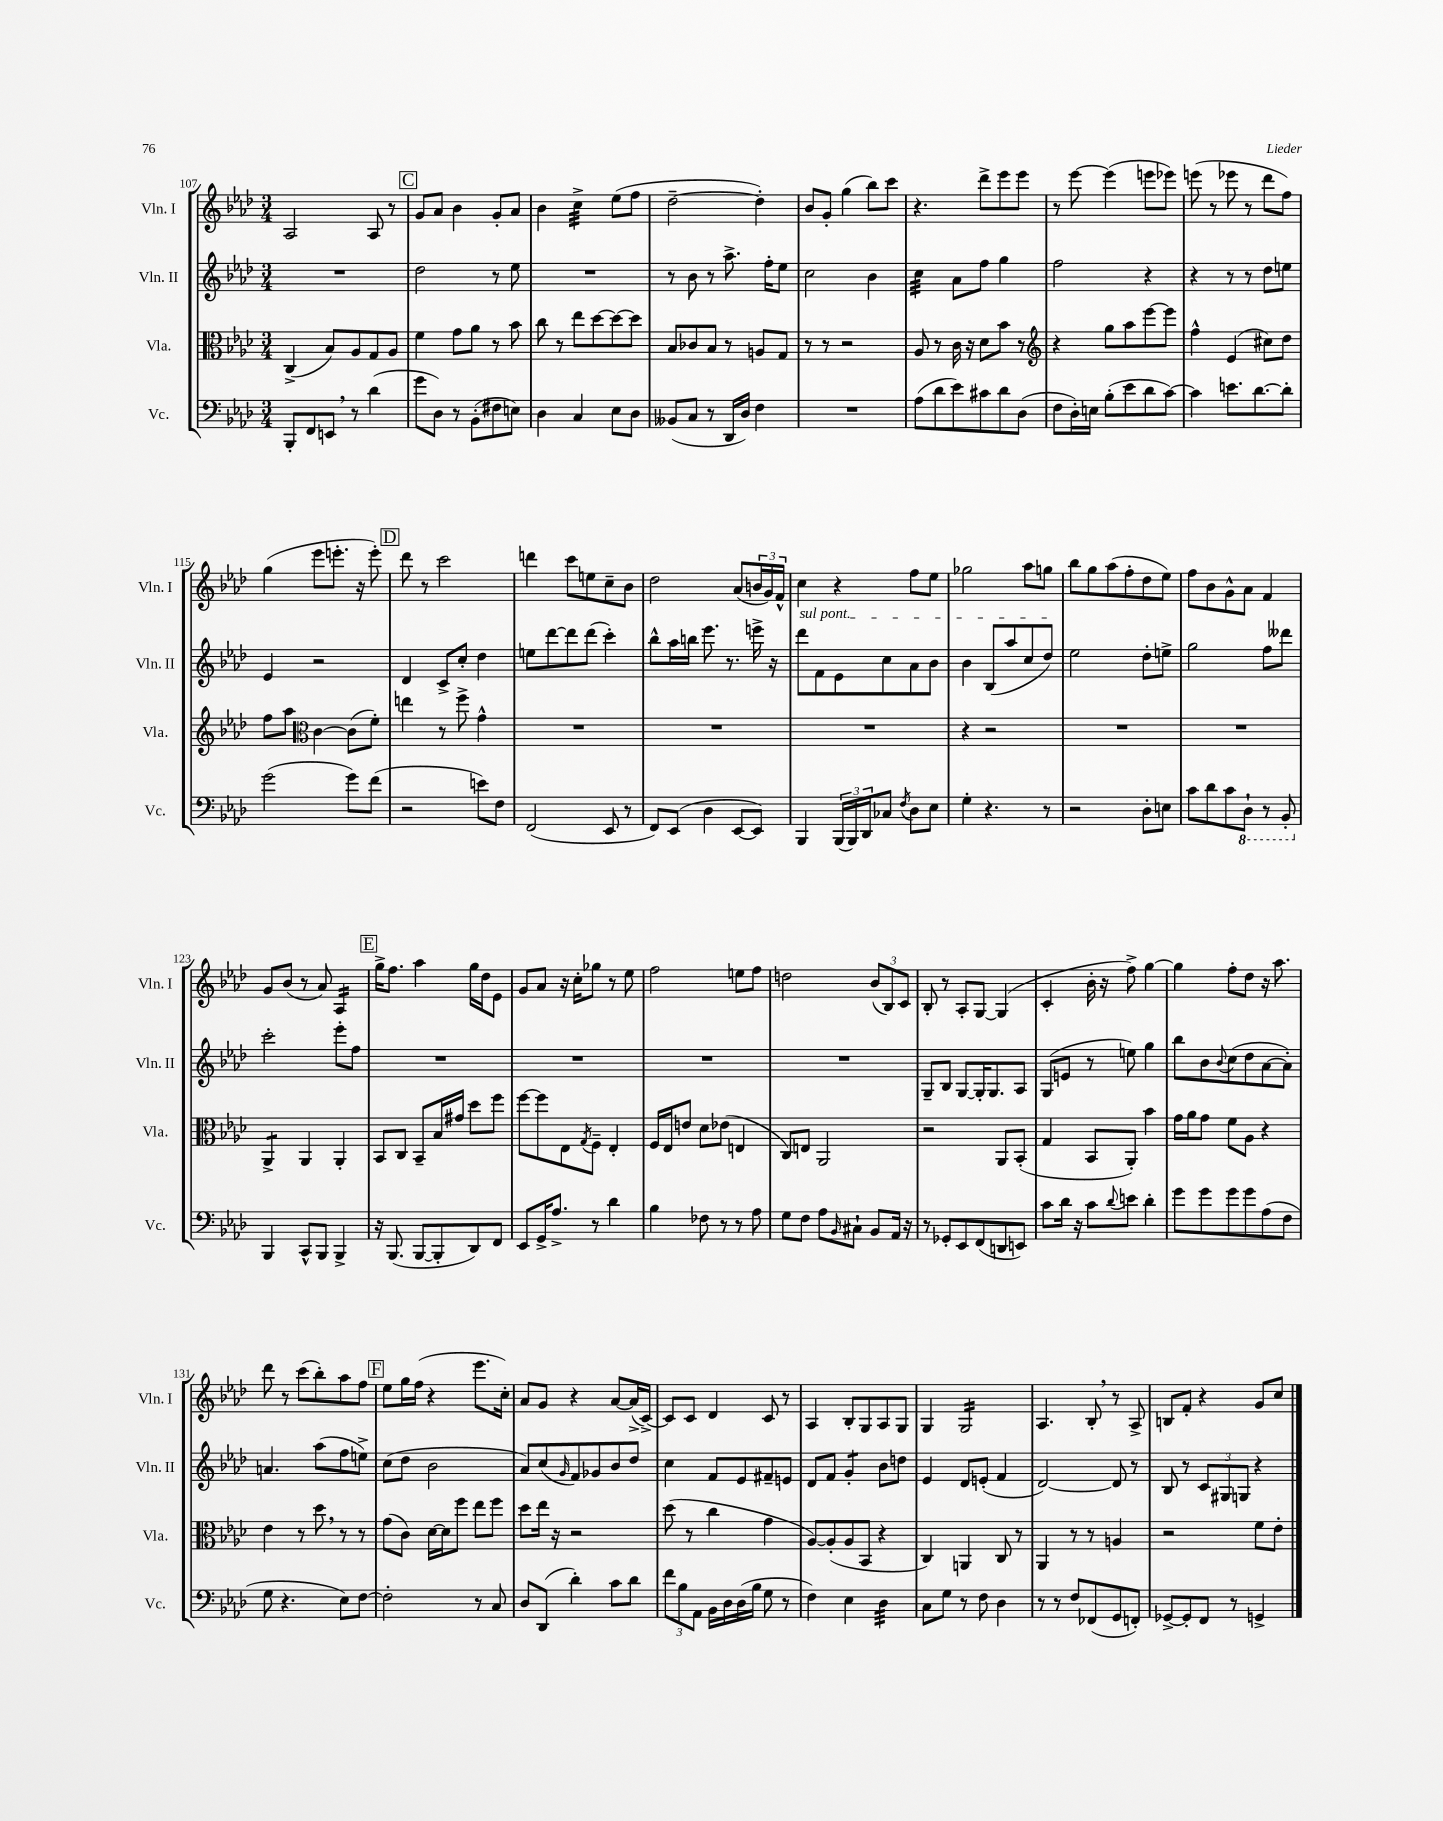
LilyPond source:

<<
\new StaffGroup <<
\new Staff = "s0" \with { instrumentName = "Vln. I" shortInstrumentName = "Vln. I" } {
    \clef treble \key aes \major \numericTimeSignature \time 3/4
    aes2 aes8 r8 |
    \mark \markup { \box "C" } g'8 aes'8 bes'4 g'8-. aes'8 |
    bes'4 c''4:32-> ees''8( f''8 |
    des''2~-- des''4-.) |
    bes'8 g'8-. g''4( bes''8) c'''8 |
    r4. des'''8-> ees'''8 ees'''8 |
    r8 ees'''8~ ees'''4( e'''8 ees'''8) |
    e'''8( r8 ees'''8 r8 des'''8 f''8) |
    g''4( ees'''8 e'''8.-. r16 e'''8-.) |
    \mark \markup { \box "D" } des'''8 r8 c'''2 |
    d'''4 c'''8 e''8 c''8-- bes'8 |
    des''2 aes'8( \tuplet 3/2 { b'16 g'16) f'16-^ } |
    c''4 r4 f''8 ees''8 |
    ges''2 aes''8 g''8 |
    bes''8 g''8 aes''8( f''8-. des''8 ees''8) |
    f''8 bes'8 g'8-^ aes'8 f'4 |
    g'8 bes'8( r8 aes'8) aes4:16 |
    \mark \markup { \box "E" } g''16-> f''8. aes''4 g''16 des''16 ees'8 |
    g'8 aes'8 r16 c''16-. ges''8 r8 ees''8 |
    f''2 e''8 f''8 |
    d''2 \tuplet 3/2 { bes'8( bes8) c'8 } |
    bes8-. r8 aes8-. g8~ g4( |
    c'4-. bes'16-. r16 f''8->) g''4~ |
    g''4 f''8-. des''8 r16 aes''8. |
    des'''8 r8 c'''8( bes''8-.) aes''8 f''8 |
    \mark \markup { \box "F" } ees''8 g''16 f''16( r4 ees'''8. c''16-.) |
    aes'8 g'8 r4 aes'8~ aes'16->( c'16~->) |
    c'8 c'8 des'4 c'8 r8 |
    aes4 bes8-. g8 aes8 g8 |
    g4 g2:16 |
    aes4. bes8-. \breathe r8 aes8-> |
    b8 f'8-. r4 g'8 c''8 \bar "|." |
}
\new Staff = "s1" \with { instrumentName = "Vln. II" shortInstrumentName = "Vln. II" } {
    \clef treble \key aes \major \numericTimeSignature \time 3/4
    R2. |
    \mark \markup { \box "C" } des''2 r8 ees''8 |
    R2. |
    r8 bes'8 r8 aes''8.-> f''16-. ees''8 |
    c''2 bes'4 |
    c''4:32 aes'8 f''8 g''4 |
    f''2 r4 |
    r4 r8 r8 des''8 e''8 |
    ees'4 r2 |
    \mark \markup { \box "D" } des'4 c'8-> c''8-. des''4 |
    e''8 des'''8~ des'''8 des'''8( c'''4-.) |
    bes''8-^ aes''16 b''16 ees'''8. r8. e'''16-> r16 |
    \once \override TextSpanner.bound-details.left.text = \markup { \italic "sul pont." } des'''8\startTextSpan f'8 ees'8 c''8 aes'8 bes'8 |
    bes'4 bes8( aes''8 c''8 des''8\stopTextSpan) |
    ees''2 des''8-. e''8-> |
    g''2 f''8 deses'''8 |
    c'''2-. ees'''8-. f''8 |
    \mark \markup { \box "E" } R2. |
    R2. |
    R2. |
    R2. |
    g8-- bes8 g8~ g16-. g8. aes8 |
    g8( e'8 r8 e''8) g''4 |
    bes''8 bes'8 \appoggiatura { bes'8 } c''8( des''8 aes'8~ aes'8-.) |
    a'4. aes''8( f''8 e''8->) |
    \mark \markup { \box "F" } c''8( des''8 bes'2 |
    aes'8) c''8( \grace { g'16 } f'8) ges'8 bes'8 des''8 |
    c''4 f'8 ees'8 fis'8-- e'8 |
    des'8 f'8 g'4:8-. bes'8 d''8 |
    ees'4 des'8 e'8-.( f'4 |
    des'2~) des'8 r8 |
    bes8 r8 \tuplet 3/2 { c'8 gis8 g8 } r4 \bar "|." |
}
\new Staff = "s2" \with { instrumentName = "Vla." shortInstrumentName = "Vla." } {
    \clef alto \key aes \major \numericTimeSignature \time 3/4
    c4->( bes8) aes8 g8 aes8 |
    \mark \markup { \box "C" } f'4 g'8 aes'8 r8 bes'8 |
    c''8 r8 ees''8 des''8~ des''8~ des''8 |
    bes8 ces'8 bes8 r8 a8 g8 |
    r8 r8 r2 |
    aes8 r8 c'16 r16 des'8 bes'8 r8 |
    \clef treble r4 g''8 aes''8 ees'''8~ ees'''8 |
    f''4-^ ees'4( cis''8) des''8 |
    f''8 aes''8 \clef alto c'4~ c'8( f'8-.) |
    \mark \markup { \box "D" } e''4 r8 f''8-> g'4-^ |
    R2. |
    R2. |
    R2. |
    r4 r2 |
    R2. |
    R2. |
    aes,4:8-> aes,4 aes,4-. |
    \mark \markup { \box "E" } bes,8 c8 bes,8-- bes16 gis'16 des''8 f''8 |
    f''8~ f''8 ees8 \acciaccatura { g8 } f8-- ees4-. |
    f16 ees16 e'8 des'8 ees'8( e4 |
    c8) e8 aes,2 |
    r2 aes,8 bes,8-.( |
    g4 bes,8 aes,8-.) bes'4 |
    g'16 aes'16 g'8 f'8 aes8 r4 |
    ees'4 r8 des''8 \breathe r8 r8 |
    \mark \markup { \box "F" } g'8( c'8) des'16~ des'16 f''8 ees''8 f''8 |
    des''8 ees''16 r16 r2 |
    des''8( r8 c''4 g'4 |
    aes8~) aes8-.( aes8 bes,8 r4 |
    c4) a,4 c8 r8 |
    aes,4 r8 r8 a4 |
    r2 f'8 ees'8-. \bar "|." |
}
\new Staff = "s3" \with { instrumentName = "Vc." shortInstrumentName = "Vc." } {
    \clef bass \key aes \major \numericTimeSignature \time 3/4
    bes,,8-. f,8 e,8 \breathe r8 des'4( |
    \mark \markup { \box "C" } g'8 des8) r8 bes,8-.( fis8 e8) |
    des4 c4 ees8 des8 |
    beses,8( c8 r8 des,16 des16) f4 |
    R2. |
    aes8( des'8 ees'8) cis'8 des'8 des8( |
    f8 des16-.) e16 bes8-.( ees'8 des'8 c'8~) |
    c'4 e'8. des'8.~ des'8-. |
    g'2( g'8) f'8( |
    \mark \markup { \box "D" } r2 e'8) f8 |
    f,2( ees,8 r8 |
    f,8) ees,8( des4 ees,8~ ees,8) |
    bes,,4 \tuplet 3/2 { bes,,16( bes,,16) des,16 } ces8 \acciaccatura { f8 } des8 ees8 |
    g4-. r4. r8 |
    r2 des8-. e8 |
    c'8 des'8 c'8 \ottava #-1 des,8-! r8 bes,,8-. \ottava #0 |
    bes,,4 c,8-^ bes,,8 bes,,4-> |
    \mark \markup { \box "E" } r16 bes,,8.( bes,,8~ bes,,8-. des,8) f,8 |
    ees,8 g,16-> aes8.-> r8 des'4 |
    bes4 fes8 r8 r8 aes8 |
    g8 f8 aes8 \grace { bes,16 } cis8-! bes,8 aes,16 r16 |
    r8 ges,8-. ees,8 f,8( d,8 e,8) |
    c'8 des'16 r16 c'8 \appoggiatura { des'8 } e'8 des'4-. |
    g'8 g'8 g'8 g'8 aes8( f8 |
    g8 r4. ees8) f8~ |
    \mark \markup { \box "F" } f2-. r8 c8 |
    des8 des,8( des'4-.) c'8 des'8 |
    \tuplet 3/2 { f'8 bes8 aes,8 } bes,16 des16 des16( bes16 g8 r8 |
    f4) ees4 des4:32 |
    c8 g8 r8 f8 des4 |
    r8 r8 f8 fes,8( g,8 f,8-.) |
    ges,8~-> ges,8-. f,8 r8 g,4-> \bar "|." |
}
>>
>>
\layout { \context { \Score currentBarNumber = #107 } }
